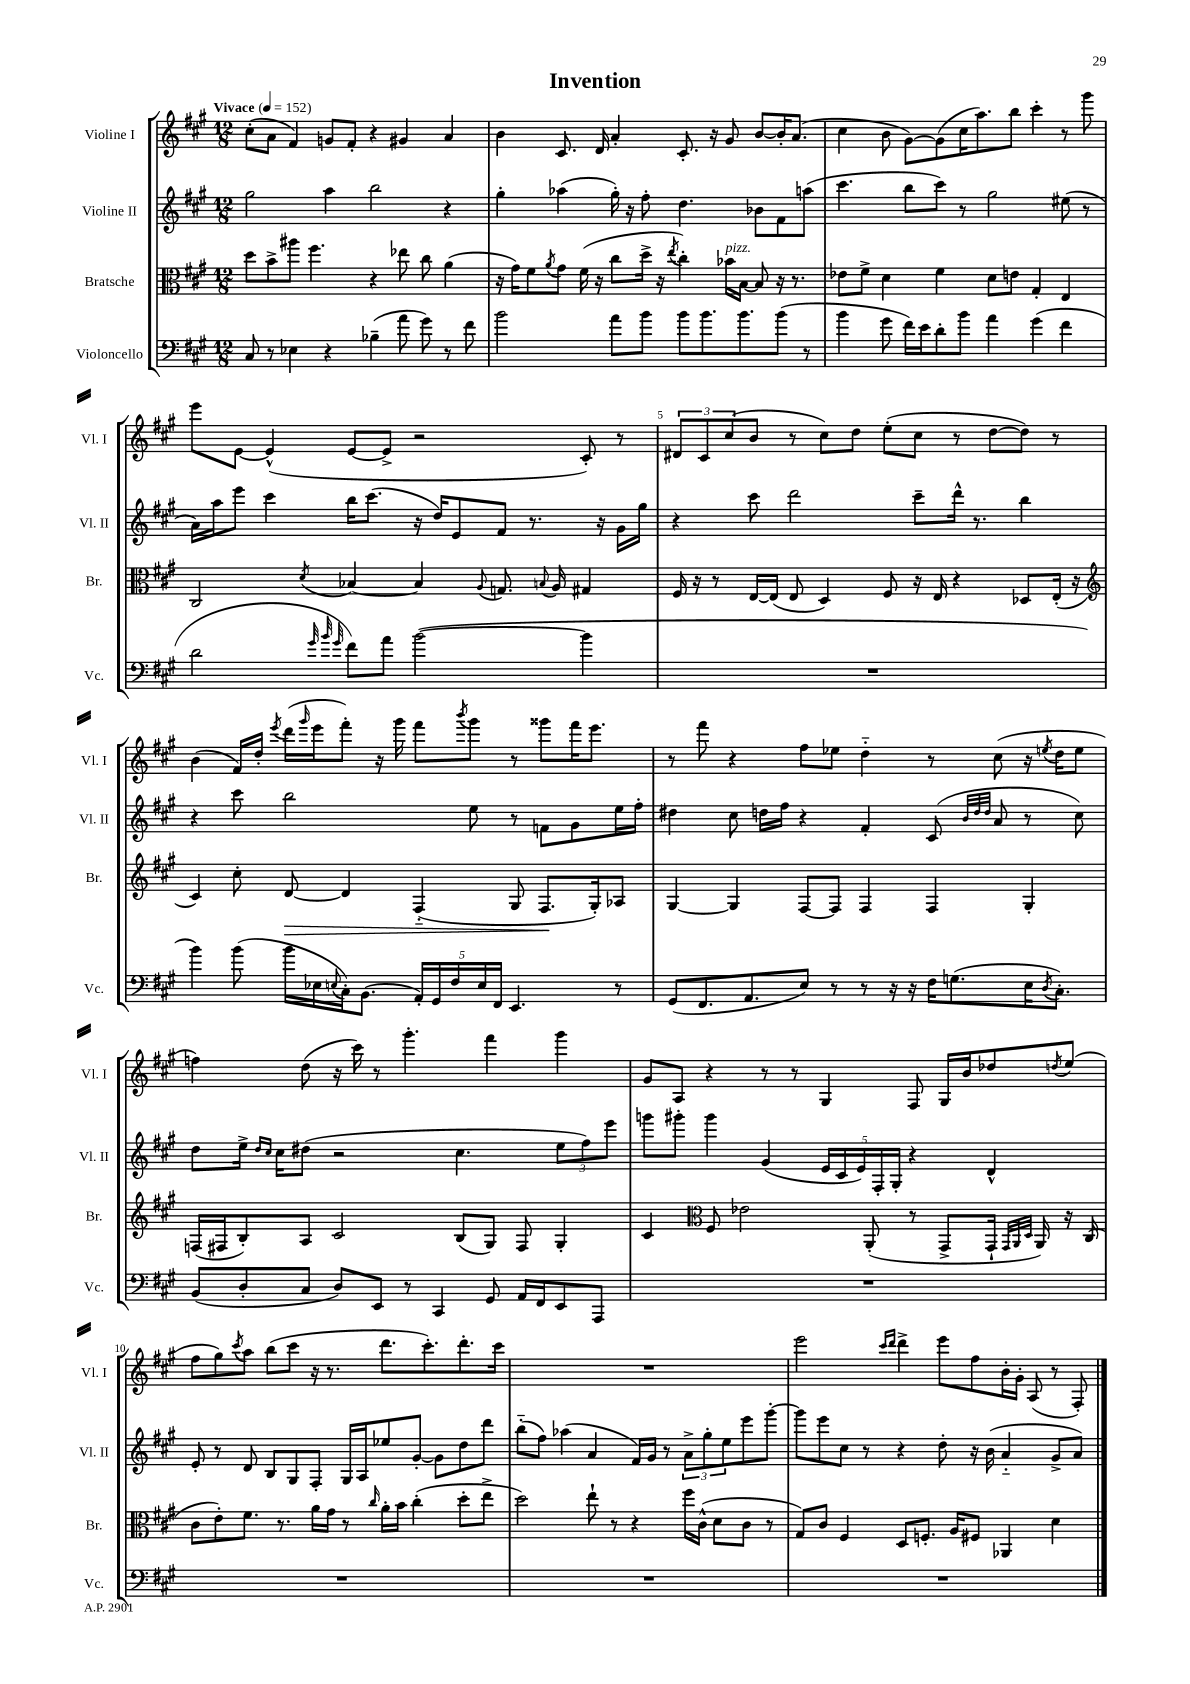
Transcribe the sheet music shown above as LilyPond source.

\header { title = "Invention" }
<<
\new StaffGroup <<
\new Staff = "s0" \with { instrumentName = "Violine I" shortInstrumentName = "Vl. I" } {
    \clef treble \key a \major \numericTimeSignature \time 12/8 \tempo "Vivace" 4 = 152
    cis''8-.( a'8 fis'4) g'8 fis'8-. r4 gis'4 a'4 |
    b'4 cis'8. d'16 a'4-. cis'8.-. r16 gis'8 b'8~ b'16-. a'8.( |
    cis''4 b'8 gis'8~) gis'8( cis''16 a''8.) b''8 cis'''4-. r8 gis'''8 |
    e'''8 e'8~ e'4-^( e'8~ e'8-> r2 cis'8-.) r8 |
    \tuplet 3/2 { dis'8 cis'8 cis''8( } b'8 r8 cis''8) d''8 e''8-.( cis''8 r8 d''8~ d''8) r8 |
    b'4( fis'16) d''16-. \acciaccatura { e'''8 } d'''16( \grace { gis'''16 } e'''16 fis'''8-.) r16 gis'''16 fis'''8 \acciaccatura { b'''8 } gis'''8 r8 gisis'''8 fis'''16 e'''8. |
    r8 fis'''8 r4 fis''8 ees''8 d''4-_ r8 cis''8( r16 \acciaccatura { e''8 } d''16 e''8 |
    f''4) d''8( r16 cis'''16) r8 gis'''4.-. fis'''4 gis'''4 |
    gis'8 a8 r4 r8 r8 gis4 fis8 gis16 b'16 des''8 \acciaccatura { d''8 } e''8( |
    fis''8 gis''8) \acciaccatura { cis'''8 } a''8 b''8( cis'''8 r16 r8. d'''8. cis'''8.-.) d'''8.-. cis'''16 |
    R1. |
    e'''2 \grace { cis'''16 d'''16 } d'''4-> e'''8 fis''8 b'16-. gis'16-. a8( r8 fis8-.) \bar "|." |
}
\new Staff = "s1" \with { instrumentName = "Violine II" shortInstrumentName = "Vl. II" } {
    \clef treble \key a \major \numericTimeSignature \time 12/8
    gis''2 a''4 b''2 r4 |
    gis''4-. aes''4( gis''16-.) r16 fis''8-. d''4. bes'8 fis'8 a''8( |
    cis'''4. b''8 cis'''8) r8 gis''2 eis''8( r8 |
    a'16) a''16 e'''8 cis'''4 b''16 cis'''8.( r16 d''16) e'8 fis'8 r8. r16 gis'16 gis''16 |
    r4 cis'''8 d'''2 cis'''8-- d'''16-^ r8. b''4 |
    r4 cis'''8 b''2 e''8 r8 f'8 gis'8 e''16 fis''16-. |
    dis''4 cis''8 d''16 fis''16 r4 fis'4-. cis'8( \grace { b'32 d''32 d''32 } a'8 r8 cis''8) |
    d''8 e''16-> \grace { d''16 cis''16 } cis''16 dis''8( r2 cis''4. \tuplet 3/2 { e''8 fis''8) e'''8 } |
    g'''8 gis'''8-. gis'''4 gis'4( \tuplet 5/4 { e'16 cis'16 e'16) fis16-. gis16-. } r4 d'4-^ |
    e'8-. r8 d'8 b8 gis8 fis8-. gis16 a16 ees''8 gis'8~-. gis'8 d''8 d'''8 |
    b''8-_( fis''8) aes''4( a'4 fis'16) gis'16 r8 \tuplet 3/2 { a'8-> gis''8-. e''8 } e'''8 gis'''8~-. |
    gis'''8 e'''8 cis''8 r8 r4 d''8-. r16 b'16( a'4-_ gis'8-> a'8) \bar "|." |
}
\new Staff = "s2" \with { instrumentName = "Bratsche" shortInstrumentName = "Br." } {
    \clef alto \key a \major \numericTimeSignature \time 12/8
    d''8 b'8-> ais''8 fis''4. r4 ees''8 cis''8 a'4( |
    r16 gis'16) fis'8 \acciaccatura { a'8 } gis'8 fis'16( r16 cis''8 d''16-> r16 \acciaccatura { e''8 } cis''4-.) bes'16^\markup { \italic "pizz." } b16~ b8 r16 r8. |
    ees'8 fis'8-> d'4 fis'4 d'8 e'8 gis4-. e4 |
    cis2 \acciaccatura { d'8 } bes4~ bes4 \appoggiatura { a8 } g8. \appoggiatura { b8 } a16 gis4 |
    fis16 r16 r8 e16~ e16( e8 d4) fis8 r16 e16 r4 des8 e16-.( r16 |
    \clef treble cis'4) cis''8-. d'8~\> d'4 fis4-_( gis8 fis8.\! gis16-.) aes8 |
    gis4~ gis4 fis8~ fis8 fis4 fis4 gis4-. |
    f16( fis16 b8-.) a8 cis'2 b8( gis8) fis8 gis4-. |
    cis'4 \clef alto fis8 ees'2 a,8-.( r8 gis,8-> gis,16-! \grace { gis,32 a,32 d32 } a,16) r16 cis16( |
    cis'8 e'8-.) fis'8. r8. a'16 gis'16 r8 \grace { cis''16 } a'16-. b'16 cis''4-.( d''8-. e''8-> |
    d''2) e''8-! r8 r4 fis''16 cis'16-^( d'8 cis'8 r8 |
    gis8) cis'8 fis4 d8 f8.-. a16 fis8 aes,4 d'4 \bar "|." |
}
\new Staff = "s3" \with { instrumentName = "Violoncello" shortInstrumentName = "Vc." } {
    \clef bass \key a \major \numericTimeSignature \time 12/8
    cis8 r8 ees4 r4 bes4--( a'8 gis'8) r8 fis'8 |
    b'2 a'8 b'8 b'8 b'8. b'8. b'8( r8 |
    b'4 gis'8 fis'16) e'16 d'8-. b'8 a'4 gis'4( fis'4 |
    d'2 \grace { gis'32 b'32 gis'32 } fis'8) a'8 b'2~( b'4 |
    R1. |
    b'4) b'8( b'16 ees16 \appoggiatura { e8 } cis16-.) b,8.( \tuplet 5/4 { a,16-.) gis,16 fis16 e16 fis,16 } e,4. r8 |
    gis,8( fis,8. a,8. e8) r8 r8 r16 r16 fis16 g8.( e16 \acciaccatura { d8 } cis8.-.) |
    b,8( d8-. cis8 d8) e,8 r8 cis,4 gis,8 a,16 fis,16 e,8 a,,8 |
    R1. |
    R1. |
    R1. |
    R1. \bar "|." |
}
>>
>>
\layout { \context { \Score \override BarNumber.break-visibility = ##(#f #t #t) barNumberVisibility = #(every-nth-bar-number-visible 5) } }
